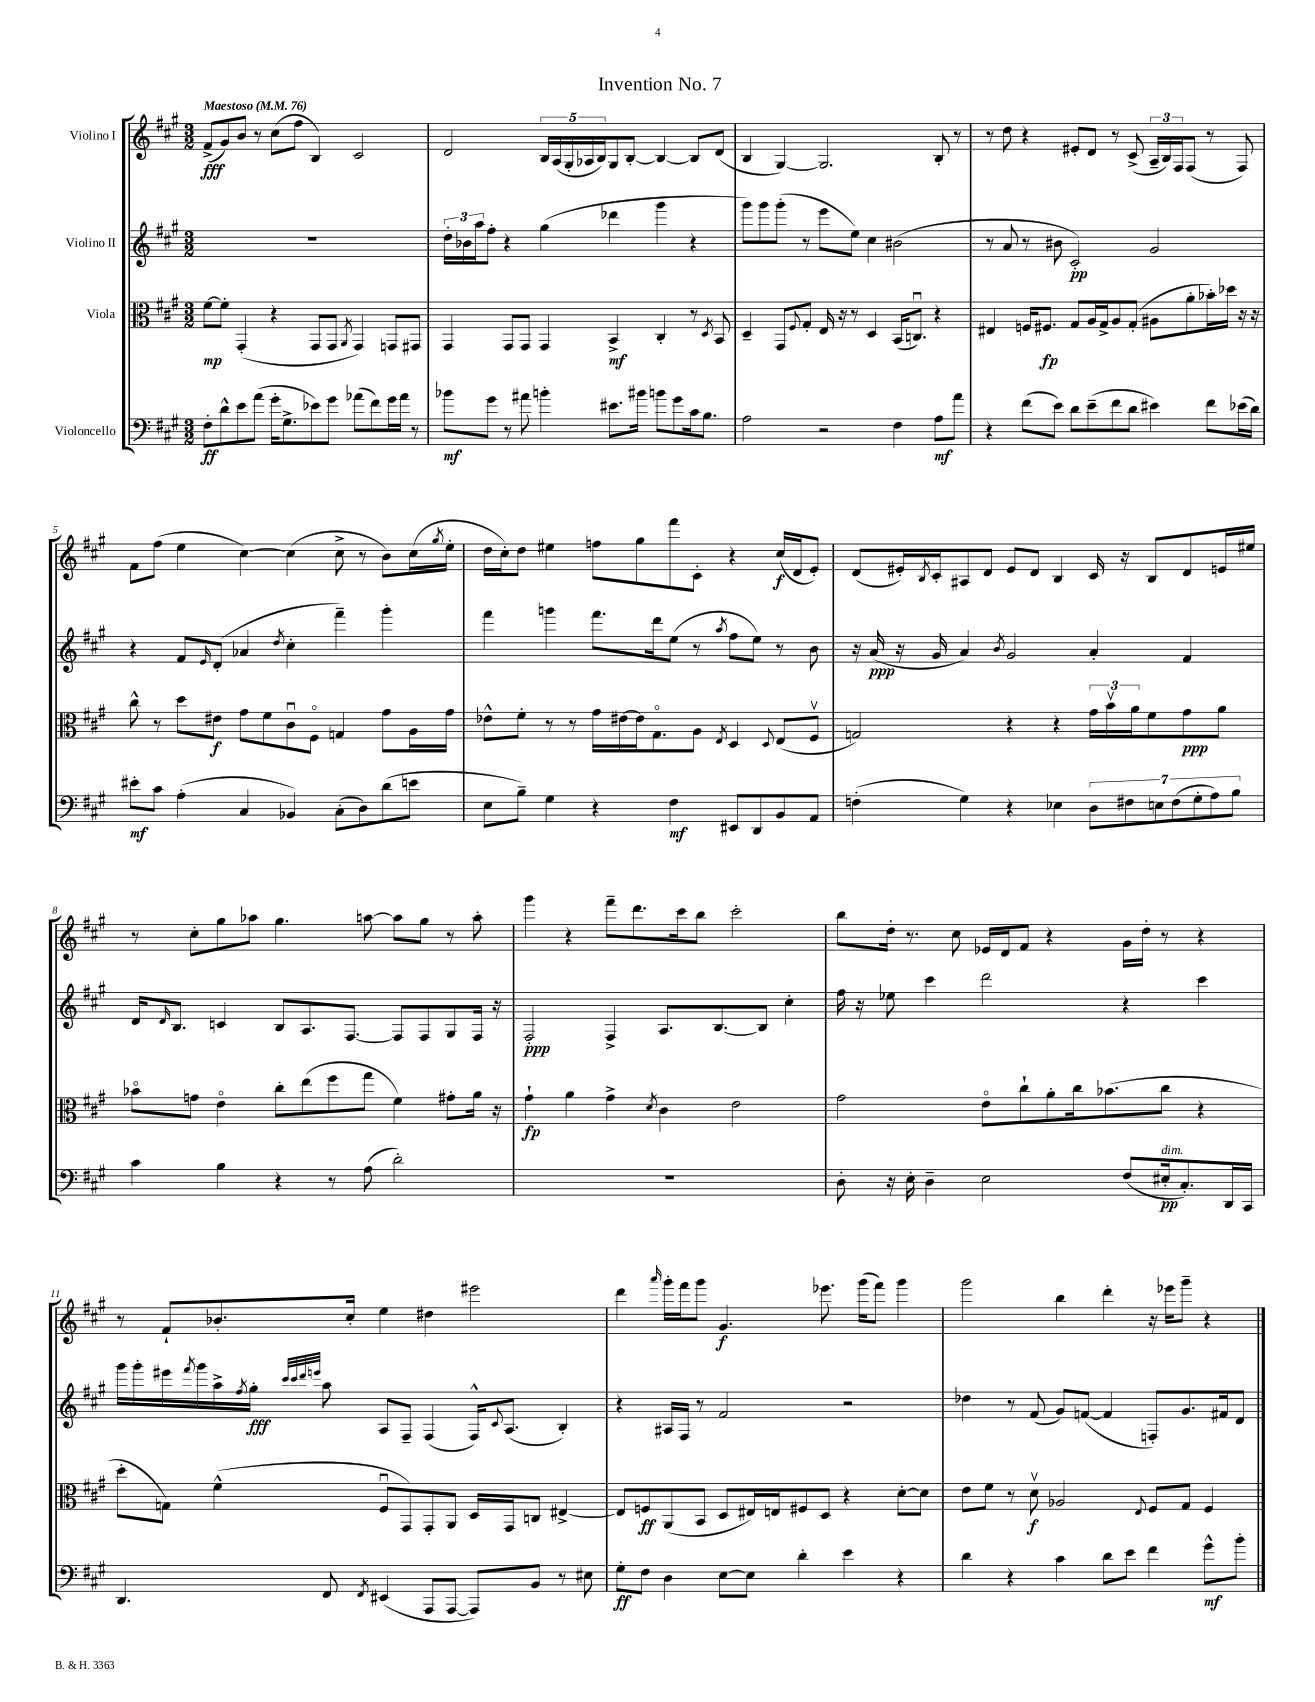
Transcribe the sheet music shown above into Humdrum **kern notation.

**kern	**dynam	**kern	**dynam	**kern	**dynam	**kern	**dynam
*part4	*part4	*part3	*part3	*part2	*part2	*part1	*part1
*staff4	*staff4	*staff3	*staff3	*staff2	*staff2	*staff1	*staff1
*I"Violoncello	*	*I"Viola	*	*I"Violino II	*	*I"Violino I	*
*clefF4	*	*clefC3	*	*clefG2	*	*clefG2	*
*k[f#c#g#]	*	*k[f#c#g#]	*	*k[f#c#g#]	*	*k[f#c#g#]	*
*M3/2	*	*M3/2	*	*M3/2	*	*M3/2	*
*MM76	*	*MM76	*	*MM76	*	*MM76	*
=1	=1	=1	=1	=1	=1	=1	=1
!	!	!	!	!	!	!LO:TX:a:B:t=Maestoso	!
8F#'\L	ff	[8f#\L	mp	1.r	.	(8f#^/L	fff
8d^^\	.	8f#'\J]	.	.	.	8g#/)	.
8e\	.	(4GG#'/	.	.	.	8b/J	.
(8a\J	.	.	.	.	.	8r	.
16g#'\KL	.	4r	.	.	.	(8cc#\L	.
8.G#^\	.	.	.	.	.	.	.
.	.	.	.	.	.	8ff#\J	.
8e-X\)	.	8GG#/L	.	.	.	4B/)	.
8g#\J	.	8GG#/J	.	.	.	.	.
.	.	8qAA/	.	.	.	.	.
(8a-X\L	.	4GG#/)	.	.	.	2c#/	.
8f#\)	.	.	.	.	.	.	.
16g#\L	.	8GGn/L	.	.	.	.	.
16a-\JJ	.	.	.	.	.	.	.
8r	.	8GG#X/J	.	.	.	.	.
=2	=2	=2	=2	=2	=2	=2	=2
8b-X\L	mf	4GG#/	.	24dd'\LL	.	2d/	.
.	.	.	.	24b-X\	.	.	.
.	.	.	.	24aa\J	.	.	.
8g#\J	.	.	.	8ff#'\J	.	.	.
8r	.	8GG#/L	.	4r	.	.	.
8a#X\	.	8GG#/J	.	.	.	.	.
4bn'\	.	4GG#/	.	(4gg#\	.	20B/LL	.
.	.	.	.	.	.	(20A/	.
.	.	.	.	.	.	20G#'/	.
.	.	.	.	.	.	20A-X/	.
.	.	.	.	.	.	20B/J)	.
8.e#X\L	.	4BB^/	mf	4ddd-X\	.	8G#/	.
.	.	.	.	.	.	[8B'/J	.
16b#X\Jk	.	.	.	.	.	.	.
8bn\L	.	4C#'/	.	4ggg#\	.	4B/_	.
8g#\	.	.	.	.	.	.	.
16c#\k	.	8r	.	4r	.	8B/L]	.
8.B\J	.	.	.	.	.	.	.
.	.	8qD/	.	.	.	.	.
.	.	8BB/	.	.	.	(8d/J	.
=3	=3	=3	=3	=3	=3	=3	=3
2A\	.	4D~/	.	8ggg#\L)	.	4B/	.
.	.	.	.	8ggg#\	.	.	.
.	.	8GG#/L	.	(8ggg#'\J	.	[4G#/)	.
.	.	8qqF#/	.	.	.	.	.
.	.	8G#'/J	.	8r	.	.	.
2r	.	16E/	.	8eee\L	.	2.G#/]	.
.	.	16r	.	.	.	.	.
.	.	8r	.	8ee\J)	.	.	.
.	.	4D/	.	4cc#\	.	.	.
4F#\	.	(16BB/KL	.	(2b#X\	.	.	.
.	.	8.Cnu/J)	.	.	.	.	.
8A\L	mf	4r	.	.	.	8B'/	.
8a\J	.	.	.	.	.	8r	.
=4	=4	=4	=4	=4	=4	=4	=4
4r	.	4E#X/	.	8r	.	8r	.
.	.	.	.	8a/	.	8dd\	.
(8f#\L	.	16Fn/KL	.	8r	.	4r	.
.	.	8.F#X/J	fp	.	.	.	.
8e\J)	.	.	.	8b#X\	.	.	.
8d\L	.	8G#/L	.	2c#'/)	pp	8e#X'/L	.
(8e~\	.	16A/L	.	.	.	8d/J	.
.	.	16G#^/J	.	.	.	.	.
8f#\	.	8A/	.	.	.	8r	.
8d\J	.	(8G#'/J	.	.	.	(8c#^/	.
4e#X\)	.	8A#X\L	.	2g#/	.	24A~/LL	.
.	.	.	.	.	.	24B/)	.
.	.	.	.	.	.	24F#/J	.
.	.	8a'\	.	.	.	(8F#/J	.
8f#\L	.	16b-X'\L)	.	.	.	8r	.
.	.	16dd-X\JJ	.	.	.	.	.
(16e-X\L	.	16r	.	.	.	8F#/)	.
16d\JJ)	.	16r	.	.	.	.	.
!!LO:LB:g=z
=5	=5	=5	=5	=5	=5	=5	=5
8e#X'\L	mf	8cc#^^\	.	4r	.	8f#\L	.
8c#\J	.	8r	.	.	.	(8ff#\J	.
(4A'\	.	8dd\L	.	8f#/L	.	4ee\	.
.	.	.	.	16qqe/	.	.	.
.	.	8e#X\J	f	(8d'/J	.	.	.
4C#/	.	8g#\L	.	4a-X/	.	[4cc#\)	.
.	.	8f#\	.	.	.	.	.
.	.	.	.	8qdd/	.	.	.
4BB-X/)	.	8c#u\	.	4cc#'\	.	(4cc#\]	.
.	.	8F#\J	.	.	.	.	.
(8C#'\L	.	4Gn/	.	4fff#~\)	.	8cc#^\	.
8D\)	.	.	.	.	.	8r	.
(8d\	.	8g#\L	.	4ggg#'\	.	8b\L)	.
8en\J	.	16A\L	.	.	.	(16cc#\L	.
.	.	.	.	.	.	8qgg#/	.
.	.	16g#\JJ	.	.	.	16ee'\JJ	.
=6	=6	=6	=6	=6	=6	=6	=6
8E\L	.	8e-X^^\L	.	4fff#\	.	16dd\LL	.
.	.	.	.	.	.	16cc#'\J)	.
8B~\J)	.	8f#'\J	.	.	.	8dd\J	.
4G#\	.	8r	.	4gggn\	.	4ee#X\	.
.	.	8r	.	.	.	.	.
4r	.	16g#\LL	.	8.fff#\L	.	8ffn\L	.
.	.	[16e#X\	.	.	.	.	.
.	.	16e#\J]	.	.	.	8gg#\	.
.	.	8.G#\	.	16ddd\k	.	.	.
4F#\	mf	.	.	(8ee\J	.	8fff#\	.
.	.	8A\J	.	8r	.	8c#'\J	.
.	.	8qE/	.	8qaa/	.	.	.
8EE#X/L	.	4D/	.	8ff#\L	.	4r	.
8DD/	.	.	.	8ee\J)	.	.	.
.	.	8qqD/	.	.	.	.	.
8BB/	.	(8E/L	.	8r	.	(16cc#/LL	f
.	.	.	.	.	.	16d/J	.
8AA/J	.	8F#v/J	.	8b\	.	8e'/J)	.
=7	=7	=7	=7	=7	=7	=7	=7
(4Fn'\	.	2Gn/)	.	16r	.	(8d/L	.
.	.	.	.	(16a/	ppp	.	.
.	.	.	.	16r	.	16e#X'/L)	.
.	.	.	.	.	.	8qB/	.
.	.	.	.	16g#/	.	16c#'/J	.
4G#\)	.	.	.	4a/)	.	8A#X/	.
.	.	.	.	.	.	8d/J	.
.	.	.	.	8qb/	.	.	.
4r	.	4r	.	2g#/	.	8e#/L	.
.	.	.	.	.	.	8d/J	.
4E-X\	.	4r	.	.	.	4B/	.
14D\L	.	24g#\LL	.	4a'/	.	16c#/	.
.	.	24bv\	.	.	.	.	.
.	.	.	.	.	.	16r	.
14F#X\	.	.	.	.	.	.	.
.	.	24a\J	.	.	.	.	.
.	.	8f#\	.	.	.	8B/L	.
14En\	.	.	.	.	.	.	.
(14F#\	.	.	.	.	.	.	.
.	.	8g#\	ppp	4f#/	.	8d/	.
14G#'\	.	.	.	.	.	.	.
14A\)	.	.	.	.	.	.	.
.	.	8a\J	.	.	.	16en/L	.
14B\J	.	.	.	.	.	.	.
.	.	.	.	.	.	16ee#X/JJ	.
!!LO:LB:g=z
=8	=8	=8	=8	=8	=8	=8	=8
4c#\	.	8b-X\L	.	16d/KL	.	8r	.
.	.	.	.	16qqd/	.	.	.
.	.	.	.	8.B/J	.	.	.
.	.	8gn\J	.	.	.	8cc#'\L	.
4B\	.	4e\	.	4cn/	.	8gg#\	.
.	.	.	.	.	.	8aa-X\J	.
4r	.	8cc#'\L	.	8B/L	.	4.gg#\	.
.	.	(8ee\	.	8.A/	.	.	.
8r	.	8ff#\	.	.	.	.	.
.	.	.	.	[8.F#/J	.	.	.
(8A\	.	8gg#\J	.	.	.	[8aan\	.
2d'\)	.	4f#\)	.	8F#/L]	.	8aa\L]	.
.	.	.	.	8F#/	.	8gg#\J	.
.	.	8g#X'\L	.	8G#/	.	8r	.
.	.	16a\Jk	.	16F#/Jk	.	8aa'\	.
.	.	16r	.	16r	.	.	.
=9	=9	=9	=9	=9	=9	=9	=9
1.r	.	4g#`\	fp	2F#'/	ppp	4ggg#\	.
.	.	4a\	.	.	.	4r	.
.	.	4g#^\	.	4F#^/	.	8fff#~\L	.
.	.	.	.	.	.	8.ddd\	.
.	.	8qd/	.	.	.	.	.
.	.	4c#\	.	8.A/L	.	.	.
.	.	.	.	.	.	16ccc#\k	.
.	.	.	.	.	.	8bb\J	.
.	.	.	.	[8.B/	.	.	.
.	.	2e\	.	.	.	2ccc#'\	.
.	.	.	.	8B/J]	.	.	.
.	.	.	.	4cc#'\	.	.	.
=10	=10	=10	=10	=10	=10	=10	=10
8D'\	.	2g#\	.	16ff#\	.	8bb\L	.
.	.	.	.	16r	.	.	.
16r	.	.	.	8ee-X\	.	16dd'\Jk	.
16E'\	.	.	.	.	.	8.r	.
4D~\	.	.	.	4ccc#\	.	.	.
.	.	.	.	.	.	8cc#\	.
2E\	.	8e\L	.	2ddd\	.	16e-X/LL	.
.	.	.	.	.	.	16d/J	.
.	.	8cc#`\	.	.	.	8f#/J	.
.	.	8a'\	.	.	.	4r	.
.	.	16cc#\k	.	.	.	.	.
.	.	(8.b-X\	.	.	.	.	.
(8F#/L	.	.	.	4r	.	16g#\LL	.
.	.	.	.	.	.	16dd'\JJ	.
!LO:TX:a:i:t=dim.	!	!	!	!	!	!	!
16E#X'/k	pp	8cc#\J	.	.	.	8r	.
8.C#'/)	.	.	.	.	.	.	.
.	.	4r	.	4ccc#\	.	4r	.
16DD/L	.	.	.	.	.	.	.
16CC#/JJ	.	.	.	.	.	.	.
!!LO:LB:g=z
=11	=11	=11	=11	=11	=11	=11	=11
4.DD/	.	8dd'\L	.	16ggg#\LL	.	8r	.
.	.	.	.	16ggg#'\	.	.	.
.	.	8Gn\J)	.	16eee#X\	.	8f#`/L	.
.	.	.	.	8qfff#/	.	.	.
.	.	.	.	16ggg#\	.	.	.
.	.	(4f#^^\	.	16aa^\	.	8.b-X'/	.
.	.	.	.	8qff#/	.	.	.
.	.	.	.	16gg#'\JJ	fff	.	.
.	.	.	.	32qqccc#/LLL	.	.	.
.	.	.	.	32qqccc#/	.	.	.
.	.	.	.	32qqddd/	.	.	.
.	.	.	.	32qqeeen/JJJ	.	.	.
8FF#/	.	.	.	8aa\	.	.	.
.	.	.	.	.	.	16cc#'/Jk	.
8qFF#/	.	.	.	.	.	.	.
(4EE#X/	.	8F#u/L	.	8A/L	.	4ee\	.
.	.	8GG#/)	.	8F#~/J	.	.	.
8AAA/L	.	8GG#'/	.	(4F#/	.	4dd#X\	.
[8AAA/J	.	8AA/J	.	.	.	.	.
8AAA/L])	.	16D/LL	.	16F#^^/KL)	.	2eee#X\	.
.	.	.	.	8qqc#/	.	.	.
.	.	16GG#/J	.	(8.A/J	.	.	.
8BB/J	.	8Cn/J	.	.	.	.	.
8r	.	[4E#X^/	.	4B'/)	.	.	.
8E#X\	.	.	.	.	.	.	.
=12	=12	=12	=12	=12	=12	=12	=12
8G#'\L	ff	8E#/L]	.	4r	.	4ddd\	.
8F#\J	.	8Fn/	ff	.	.	.	.
.	.	.	.	.	.	16qqaaa/	.
4D\	.	(8AA/	.	16A#X/LL	.	16ggg#'\LL	.
.	.	.	.	16F#/JJ	.	16fff#\J	.
.	.	8BB/J	.	8r	.	8ggg#\J	.
[8E\L	.	8D/L	.	2f#/	.	4.g#/	f
8E\J]	.	16E#X/L)	.	.	.	.	.
.	.	16En/J	.	.	.	.	.
4d'\	.	8F#X/	.	.	.	.	.
.	.	8D/J	.	.	.	8.eee-X\	.
4e\	.	4r	.	2r	.	.	.
.	.	.	.	.	.	(16ggg#\KL	.
.	.	.	.	.	.	8fff#\J)	.
4r	.	[8d'\L	.	.	.	4ggg#\	.
.	.	8d\J]	.	.	.	.	.
=13	=13	=13	=13	=13	=13	=13	=13
4d\	.	8e\L	.	4dd-X\	.	2ggg#\	.
.	.	8f#\J	.	.	.	.	.
4r	.	8r	.	8r	.	.	.
.	.	8dv\	f	(8f#/	.	.	.
4c#\	.	2A-X/	.	8g#/L)	.	4bb\	.
.	.	.	.	([8fn/J	.	.	.
8d\L	.	.	.	4f/]	.	4ddd'\	.
8e\J	.	.	.	.	.	.	.
.	.	8qqE/	.	.	.	.	.
4f#\	.	8F#/L	.	8Fn'/L)	.	16r	.
.	.	.	.	.	.	16eee-X\KL	.
.	.	8G#/J	.	8.g#/	.	8ggg#~\J	.
8g#^^\L	mf	4F#/	.	.	.	4r	.
.	.	.	.	16f#X/k	.	.	.
8b'\J	.	.	.	8d/J	.	.	.
==	==	==	==	==	==	==	==
*-	*-	*-	*-	*-	*-	*-	*-
